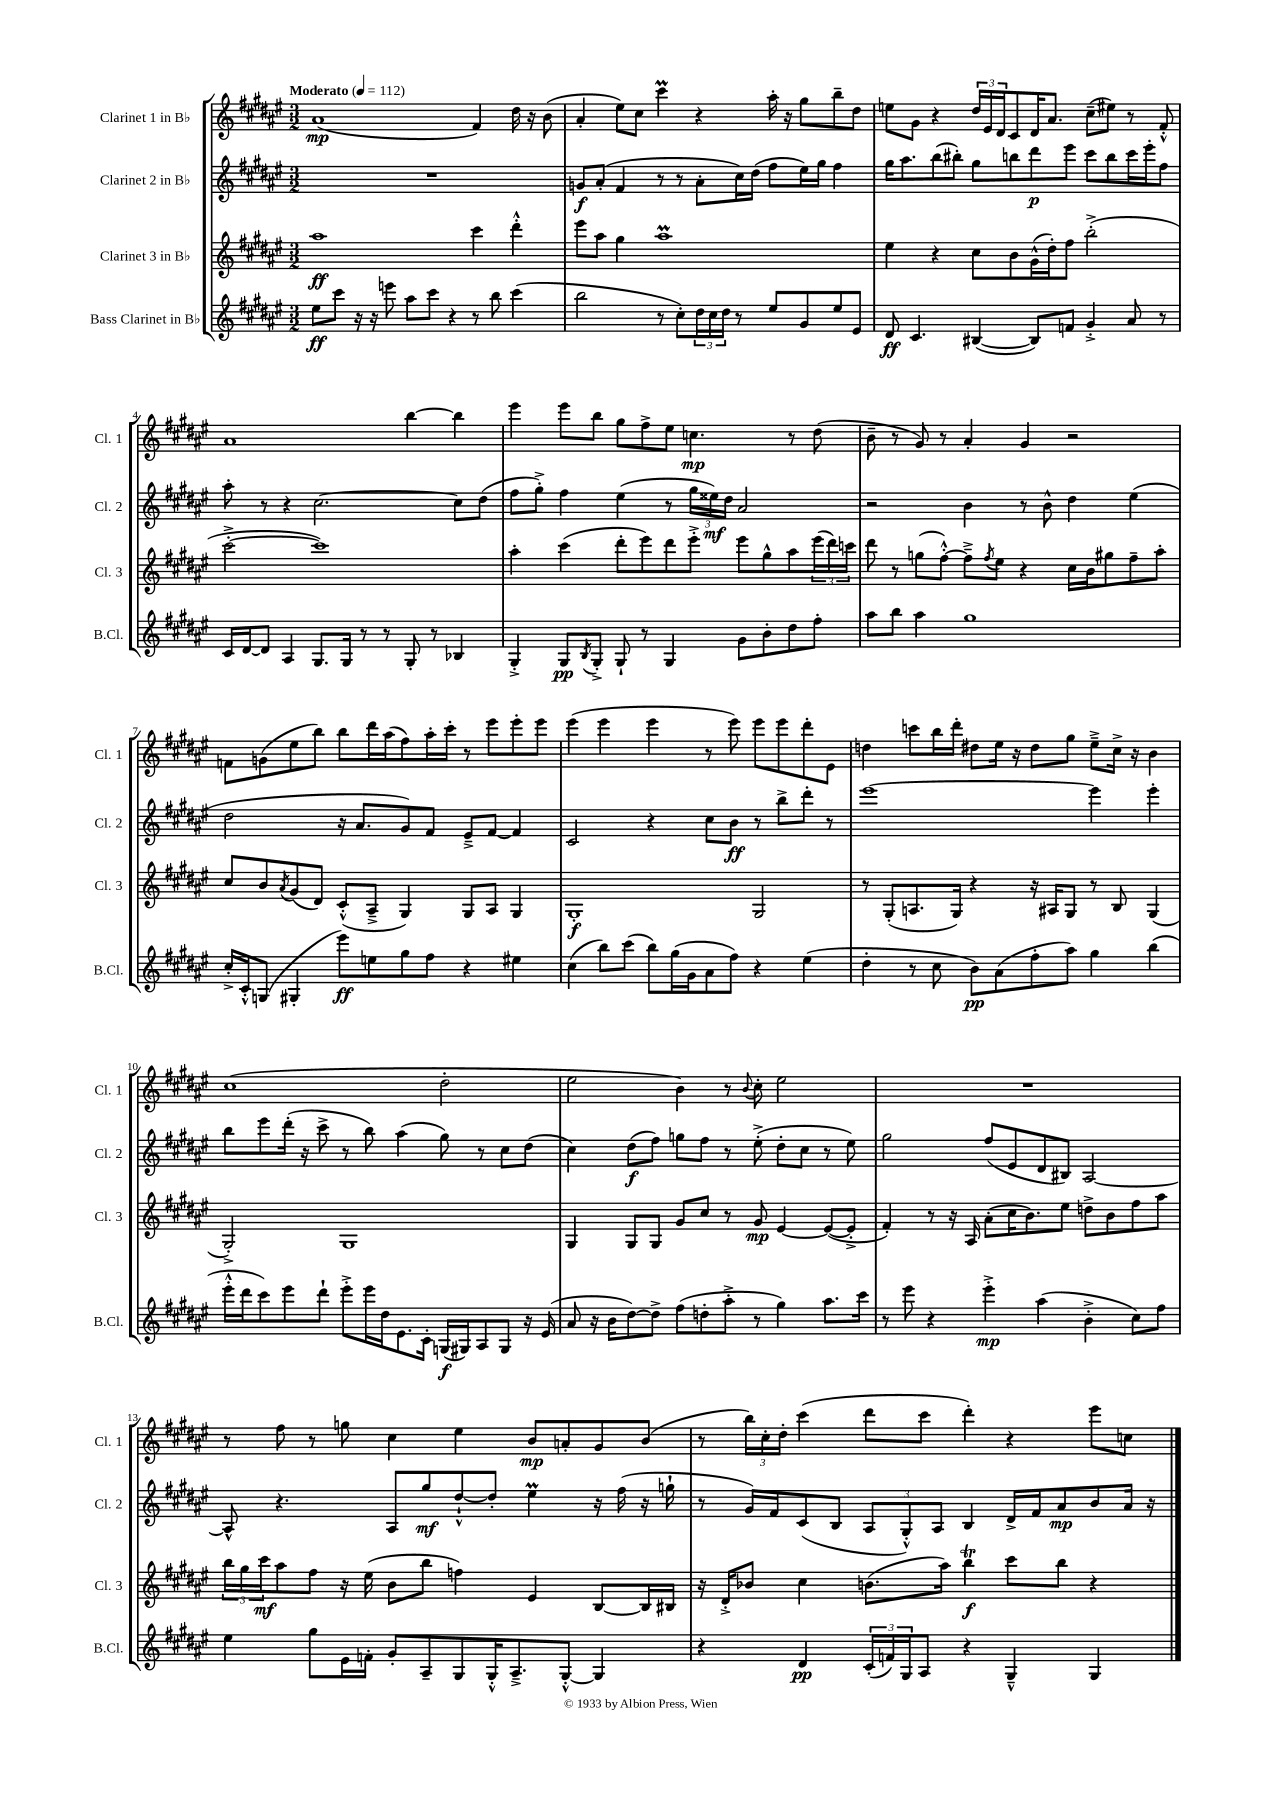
<<
\new StaffGroup <<
\new Staff = "s0" \with { instrumentName = "Clarinet 1 in Bb" shortInstrumentName = "Cl. 1" } {
    \clef treble \key fis \major \numericTimeSignature \time 3/2 \tempo "Moderato" 4 = 112
    ais'1\mp( fis'4) dis''16 r16 b'8( |
    ais'4-. eis''8) cis''8 cis'''4\prall r4 ais''16-. r16 gis''8 b''8-- dis''8 |
    e''8 gis'8 r4 \tuplet 3/2 { dis''16 eis'16 dis'16 } cis'8 dis'16 ais'8. cis''8--( eis''8) r8 fis'8-.-^ |
    ais'1 b''4~ b''4 |
    eis'''4 eis'''8 b''8 gis''8 fis''8-> eis''8 c''4.\mp r8 dis''8( |
    b'8-- r8 gis'8) r8 ais'4-. gis'4 r2 |
    f'8 g'8( eis''8 b''8) b''8 dis'''16 ais''16( fis''8) ais''16-. cis'''16-. r8 eis'''8 eis'''8-. eis'''8 |
    eis'''4( eis'''4 eis'''4 r8 eis'''8) eis'''8 eis'''8 dis'''8-. eis'8 |
    d''4 c'''8 b''16 dis'''16-. dis''8 eis''16 r16 dis''8 gis''8 eis''8---> cis''16-> r16 b'4 |
    cis''1( dis''2-. |
    eis''2 b'4) r8 \appoggiatura { b'8 } cis''8-. eis''2 |
    R1. |
    r8 fis''8 r8 g''8 cis''4 eis''4 b'8\mp a'8-. gis'8 b'8( |
    r8 \tuplet 3/2 { b''16) cis''16-. dis''16-. } cis'''4( dis'''8 cis'''8 dis'''4-.) r4 eis'''8 c''8 \bar "|." |
}
\new Staff = "s1" \with { instrumentName = "Clarinet 2 in Bb" shortInstrumentName = "Cl. 2" } {
    \clef treble \key fis \major \numericTimeSignature \time 3/2
    R1. |
    g'8\f ais'8-.( fis'4 r8 r8 ais'8-. cis''16) dis''16( fis''8 eis''16) gis''16 fis''4 |
    gis''16 ais''8. b''8( bis''8-.) gis''8 b''8 dis'''8\p eis'''8 cis'''8 b''8 cis'''16 eis'''16-. fis''8 |
    ais''8-. r8 r4 cis''2.~ cis''8 dis''8( |
    fis''8 gis''8-.->) fis''4 eis''4( r8 \tuplet 3/2 { gis''16 eisis''16\mf) dis''16 } ais'2 |
    r2 b'4 r8 b'8-^ dis''4 eis''4( |
    dis''2 r16 ais'8. gis'8) fis'8 eis'8---> fis'8~ fis'4 |
    cis'2 r4 cis''8 b'8\ff r8 b''8-> dis'''8-. r8 |
    eis'''1~ eis'''4 eis'''4-. |
    b''8 eis'''8 dis'''16-.( r16 cis'''8-> r8 b''8) ais''4( gis''8) r8 cis''8 dis''8( |
    cis''4) dis''8\f( fis''8) g''8 fis''8 r8 eis''8-.->( dis''8-. cis''8 r8 eis''8) |
    gis''2 fis''8( eis'8 dis'8 bis8) ais2~ |
    ais8-^ r4. ais8 gis''8\mf dis''8~-!-^ dis''8-. eis''4\prall r16 fis''16( r16 g''16-! |
    r8 gis'16) fis'16 cis'8( b8 \tuplet 3/2 { ais8 gis8-.-^) ais8 } b4 dis'16-> fis'16 ais'8\mp b'8 ais'16 r16 \bar "|." |
}
\new Staff = "s2" \with { instrumentName = "Clarinet 3 in Bb" shortInstrumentName = "Cl. 3" } {
    \clef treble \key fis \major \numericTimeSignature \time 3/2
    ais''1\ff cis'''4 dis'''4-.-^ |
    eis'''8 ais''8 gis''4 ais''1\prall |
    eis''4 r4 cis''8 b'8 gis'16-^( dis''16-.) fis''8 b''2-.->( |
    cis'''2~-.-> cis'''1) |
    ais''4-. cis'''4( dis'''8-. eis'''8) dis'''8 eis'''8-.-> eis'''8 gis''8-^ ais''8 \tuplet 3/2 { eis'''16( dis'''16) c'''16 } |
    dis'''8 r8 g''8( fis''8~-.-^) fis''8---> \acciaccatura { fis''8 } eis''8 r4 cis''16 b'16 gis''8 fis''8-- ais''8-. |
    cis''8 b'8 \acciaccatura { ais'8 } gis'8( dis'8) cis'8-.-^( ais8---> gis4) gis8 ais8 gis4 |
    gis1-.\f gis2 |
    r8 gis8-.( a8. gis16) r4 r16 ais16 gis8 r8 b8 gis4( |
    gis2-.->) gis1 |
    gis4 gis8 gis8 gis'8 cis''8 r8 gis'8\mp eis'4~ eis'8~( eis'8-.-> |
    fis'4-.) r8 r16 ais16 ais'8-.( cis''16 b'8.) eis''8 d''8-> b'8 fis''8 ais''8 |
    \tuplet 3/2 { b''16 gis''16 cis'''16\mf } ais''8 fis''8 r16 eis''16( b'8 b''8 f''4) eis'4 b8~ b16 bis16 |
    r16 dis'16-.-> bes'8 cis''4 b'8.( ais''16) b''4\trill\f cis'''8 b''8 r4 \bar "|." |
}
\new Staff = "s3" \with { instrumentName = "Bass Clarinet in Bb" shortInstrumentName = "B.Cl." } {
    \clef treble \key fis \major \numericTimeSignature \time 3/2
    eis''8\ff cis'''8 r16 r16 e'''8 ais''8 cis'''8 r4 r8 b''8 cis'''4( |
    b''2 r8 cis''8-.) \tuplet 3/2 { dis''16 cis''16 dis''16 } r8 eis''8 gis'8 eis''8 eis'8 |
    dis'8\ff cis'4. bis4~( bis8) f'8 gis'4-.-> ais'8 r8 |
    cis'16 dis'16~ dis'8 ais4 gis8. gis16 r8 r8 gis8-. r8 bes4 |
    gis4-.-> gis8\pp \acciaccatura { b8 } gis8-.-> gis8-! r8 gis4 gis'8 b'8-. dis''8 fis''8-. |
    ais''8 b''8 ais''4 gis''1 |
    cis''16-.-> cis'16-.-^ g8( gis4-. eis'''8\ff) e''8 gis''8 fis''8 r4 eis''4 |
    cis''4( b''8) cis'''8( b''8) gis''16( gis'16 ais'8 fis''8) r4 eis''4( |
    dis''4-. r8 cis''8 b'8\pp) ais'8( fis''8-. ais''8) gis''4 b''4( |
    eis'''16-.-^ dis'''16 cis'''8) eis'''8 dis'''8-! eis'''8-.-> eis'''16 dis''16 eis'8. cis'16-. g16\f( gis16) ais8 gis8 r16 eis'16( |
    ais'8 r16 b'16 dis''8~) dis''8-> fis''8( d''8-. ais''8-.-> r8 gis''4) ais''8. cis'''16 |
    r8 eis'''8 r4 eis'''4-.->\mp ais''4( b'4-.-> cis''8) fis''8 |
    eis''4 gis''8 eis'16 f'16-. gis'8-. ais8-- gis8 gis16-.-^ ais8.---> gis8~-.-^ gis4 |
    r4 dis'4\pp \tuplet 3/2 { cis'16-.( f'16) gis16 } ais8 r4 gis4---^ gis4 \bar "|." |
}
>>
>>
